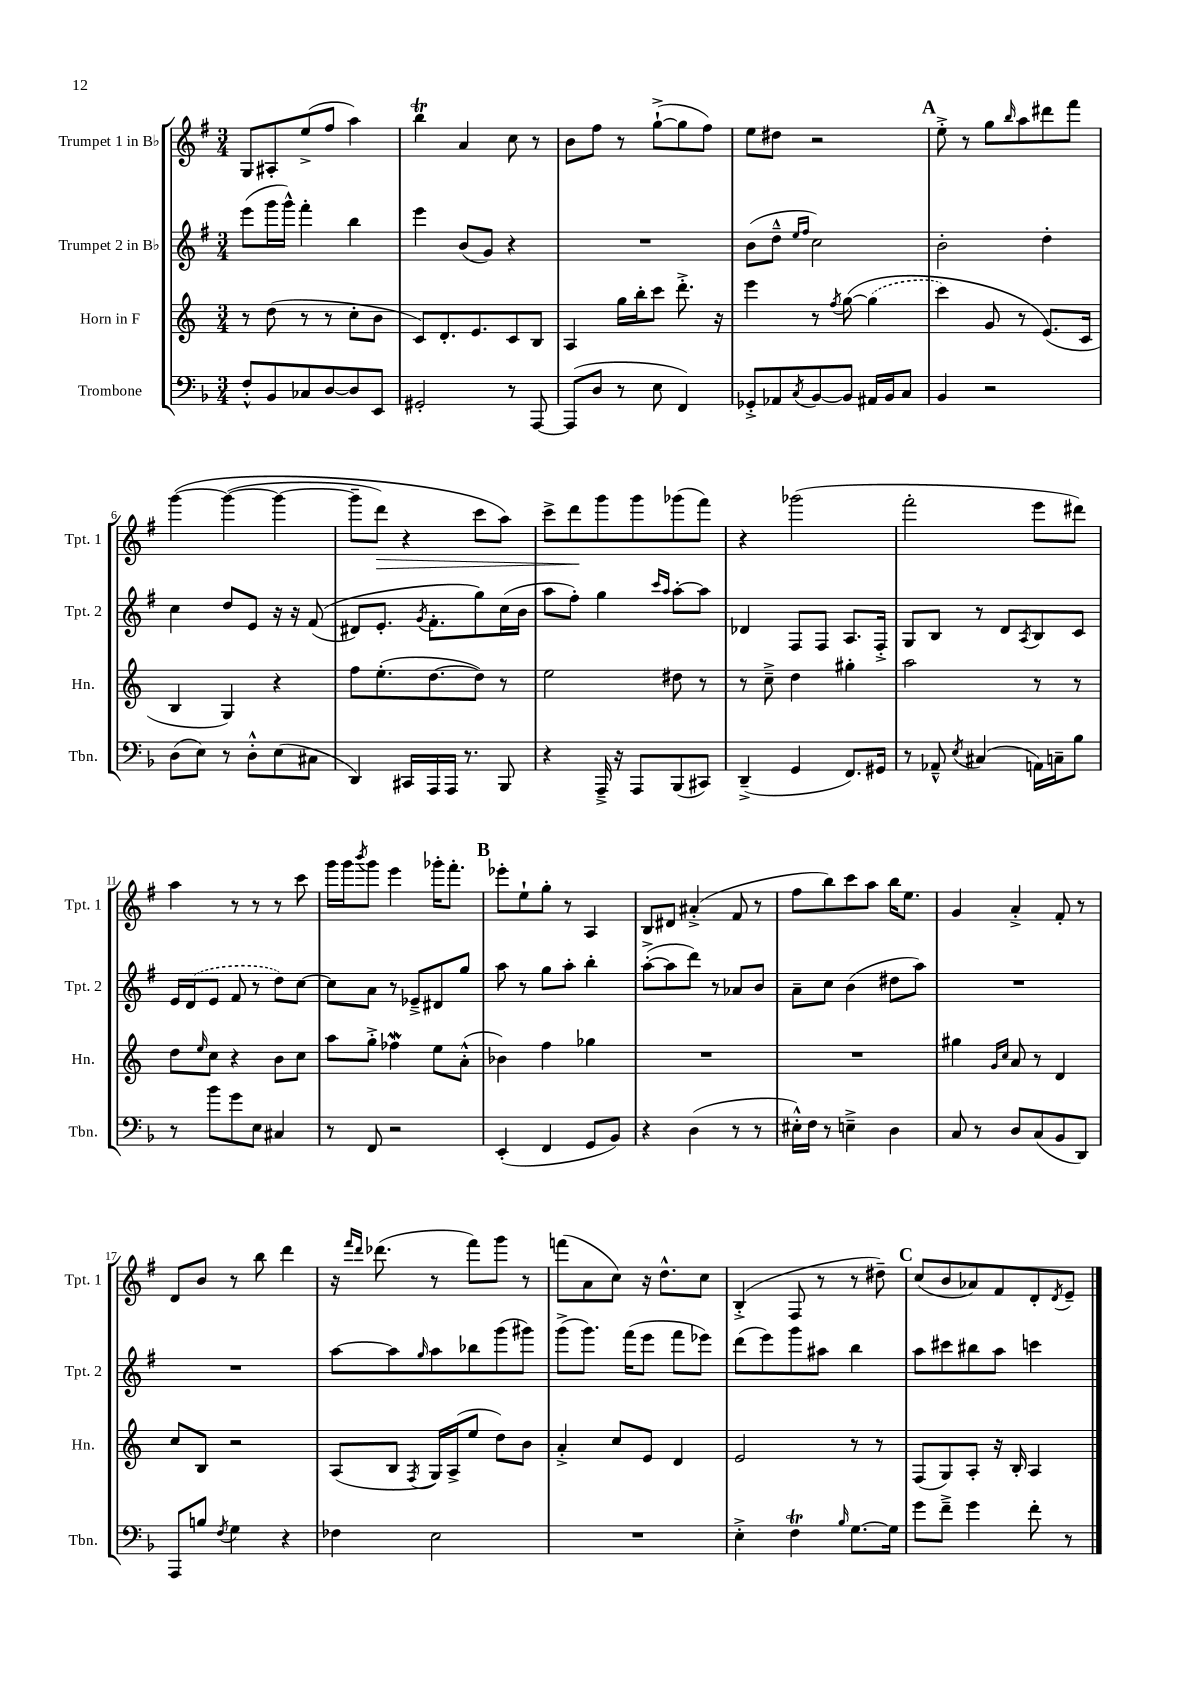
<<
\new StaffGroup <<
\new Staff = "s0" \with { instrumentName = "Trumpet 1 in Bb" shortInstrumentName = "Tpt. 1" } {
    \clef treble \key g \major \numericTimeSignature \time 3/4
    g8 ais8-. e''8->( fis''8 a''4) |
    b''4\trill a'4 c''8 r8 |
    b'8 fis''8 r8 g''8~-!->( g''8 fis''8) |
    e''8 dis''8 r2 |
    \mark \markup { \bold "A" } e''8-.-> r8 g''8 \grace { b''16 } a''8 dis'''8 fis'''8 |
    g'''4~\( g'''4~( g'''4~ |
    g'''8-- d'''8\>) r4 c'''8 a''8\) |
    c'''8-> d'''8\! g'''8 g'''8 ges'''8( fis'''8) |
    r4 ges'''2( |
    fis'''2-. e'''8 dis'''8) |
    a''4 r8 r8 r8 c'''8 |
    g'''16 g'''16 \acciaccatura { b'''8 } g'''8 e'''4 ges'''16-. fis'''8.-. |
    \mark \markup { \bold "B" } ees'''8-. e''8-! g''8-. r8 a4 |
    b8 dis'8 ais'4-.->( fis'8 r8 |
    fis''8 b''8) c'''8 a''8 b''16 e''8. |
    g'4 a'4-.-> fis'8-. r8 |
    d'8 b'8 r8 b''8 d'''4 |
    r16 \grace { fis'''16 d'''16 } des'''8.( r8 fis'''8) g'''8 r8 |
    f'''8( a'8 c''8) r16 d''8.-^ c''8 |
    b4-.->( fis8 r8 r8 dis''8--) |
    \mark \markup { \bold "C" } c''8( b'8 aes'8) fis'8 d'8-. \acciaccatura { d'8 } e'8-- \bar "|." |
}
\new Staff = "s1" \with { instrumentName = "Trumpet 2 in Bb" shortInstrumentName = "Tpt. 2" } {
    \clef treble \key g \major \numericTimeSignature \time 3/4
    e'''8( g'''16 g'''16-^) fis'''4-. b''4 |
    e'''4 b'8( g'8) r4 |
    R2. |
    b'8( d''8---^ \grace { e''16 fis''16 } c''2) |
    \mark \markup { \bold "A" } b'2-. d''4-. |
    c''4 d''8 e'8 r16 r16 fis'8(\( |
    dis'8) e'8.-. \acciaccatura { g'8 } fis'8.-. g''8\) c''16( b'16 |
    a''8 fis''8-.) g''4 \grace { c'''16 a''16 } a''8~-. a''8 |
    des'4 fis8 fis8 a8. fis16-.-> |
    g8 b8 r8 d'8 \acciaccatura { a8 } b8 c'8 |
    e'16 \once \slurDashed d'16( e'8 fis'8 r8 d''8) c''8~ |
    c''8 a'8 r8 ees'8---> dis'8 g''8 |
    \mark \markup { \bold "B" } a''8 r8 g''8 a''8-. b''4-. |
    a''8~-.->( a''8 d'''8) r8 aes'8 b'8 |
    a'8-- c''8 b'4( dis''8 a''8) |
    R2. |
    R2. |
    a''8~ a''8 \grace { g''16 } a''8 bes''8 g'''8( gis'''8) |
    g'''8->( g'''8.) fis'''16( e'''8 fis'''8 ees'''8) |
    d'''8( e'''8) g'''8 ais''8 b''4 |
    \mark \markup { \bold "C" } a''8 cis'''8 bis''8 a''8 c'''4 \bar "|." |
}
\new Staff = "s2" \with { instrumentName = "Horn in F" shortInstrumentName = "Hn." } {
    \clef treble \key c \major \numericTimeSignature \time 3/4
    r8 d''8( r8 r8 c''8-. b'8 |
    c'8) d'8.-. e'8. c'8 b8 |
    a4 g''16 b''16-. c'''8 d'''8.-.-> r16 |
    e'''4 r8 \acciaccatura { f''8 } g''8~\( \once \slurDashed g''4( |
    \mark \markup { \bold "A" } c'''4) g'8 r8 e'8.(\) c'16 |
    b4 g4) r4 |
    f''8 e''8.-.( d''8.~ d''8) r8 |
    e''2 dis''8 r8 |
    r8 c''8---> d''4 gis''4-. |
    a''2 r8 r8 |
    d''8 \grace { e''16 } c''8 r4 b'8 c''8 |
    a''8 g''8-.-> fes''4\mordent e''8 a'8-.-^( |
    \mark \markup { \bold "B" } bes'4) f''4 ges''4 |
    R2. |
    R2. |
    gis''4 \grace { g'16 c''16 } a'8 r8 d'4 |
    c''8 b8 r2 |
    a8( b8 \acciaccatura { f8 } g16) a16->( e''8 d''8) b'8 |
    a'4-.-> c''8 e'8 d'4 |
    e'2 r8 r8 |
    \mark \markup { \bold "C" } f8( g8) a8-. r16 b16-. a4 \bar "|." |
}
\new Staff = "s3" \with { instrumentName = "Trombone" shortInstrumentName = "Tbn." } {
    \clef bass \key f \major \numericTimeSignature \time 3/4
    f8-.-^ bes,8 ces8 d8~ d8 e,8 |
    gis,2-. r8 a,,8~ |
    a,,8( d8 r8 e8 f,4) |
    ges,8-.-> aes,8 \acciaccatura { c8 } bes,8~ bes,8 ais,16 bes,16 c8 |
    \mark \markup { \bold "A" } bes,4 r2 |
    d8( e8) r8 d8-.-^ e8( cis8 |
    d,4) cis,16 a,,16 a,,16 r8. bes,,8 |
    r4 a,,16---> r16 a,,8 bes,,8( cis,8) |
    d,4--->( g,4 f,8.) gis,16 |
    r8 aes,8---^ \acciaccatura { e8 } cis4( a,16) c16-- bes8 |
    r8 bes'8 g'8 e8 cis4 |
    r8 f,8 r2 |
    \mark \markup { \bold "B" } e,4-.( f,4 g,8 bes,8) |
    r4 d4( r8 r8 |
    eis16-.-^) f16 r8 e4---> d4 |
    c8 r8 d8 c8( bes,8 d,8) |
    a,,8 b8 \acciaccatura { f8 } g4 r4 |
    fes4 e2 |
    R2. |
    e4-.-> f4\trill \grace { bes16 } g8.~ g16 |
    \mark \markup { \bold "C" } g'8 f'8---> g'4 f'8-. r8 \bar "|." |
}
>>
>>
